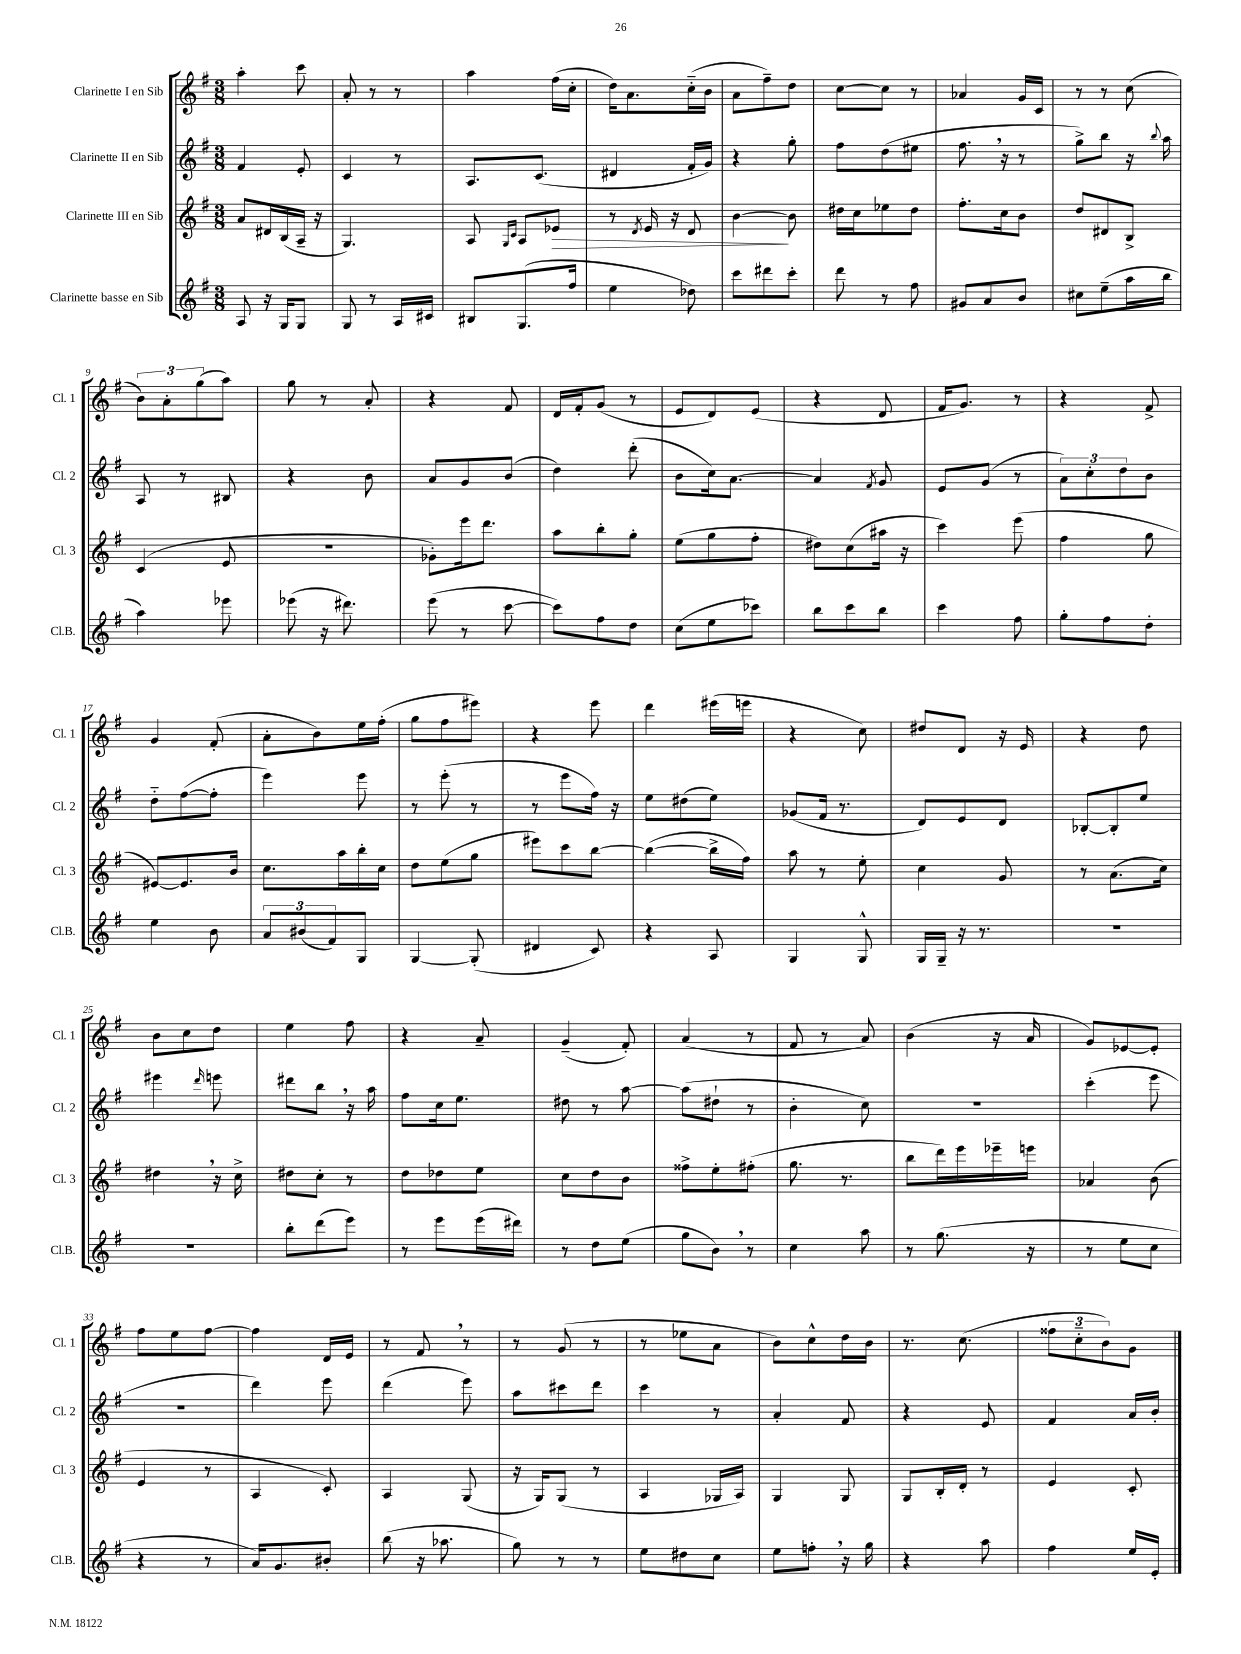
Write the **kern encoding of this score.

**kern	**kern	**kern	**kern
*staff4	*staff3	*staff2	*staff1
*clefG2	*clefG2	*clefG2	*clefG2
*k[f#]	*k[f#]	*k[f#]	*k[f#]
*M3/8	*M3/8	*M3/8	*M3/8
8A/	8a/L	4f#/	4aa'\
16r	16d#/L	.	.
16G/LK	(16B/	.	.
8G/J	16A~/JJ	8e'/	8ccc\
.	16r	.	.
=	=	=	=
8G/	4.G/)	4c/	8a'/
8r	.	.	8r
16A/LL	.	8r	8r
16c#/JJ	.	.	.
=	=	=	=
8B#/L	8A/	8.A/L	4aa\
.	16qqG/LL	.	.
.	16qqc/JJ	.	.
(8.G/	8A/L	.	.
.	.	(8.c/J	.
.	8e-/J	.	(16ff#\LL
16ff#/Jk	.	.	16cc'\JJ
=	=	=	=
4ee\	8r	4d#/	16dd\LK)
.	.	.	8.a\
.	8qd/	.	.
.	16e/	.	.
.	16r	.	.
8dd-\)	8d/	16f#'/LL	(16cc'~\L
.	.	16g/JJ)	16b\JJ
=	=	=	=
8ccc\L	[4b\	4r	8a\L
8ddd#\	.	.	8ff#~\)
8ccc'\J	8b\]	8gg'\	8dd\J
=	=	=	=
8ddd\	16dd#\LL	8ff#\L	[8cc\L
.	16cc\J	.	.
8r	8ee-\	(8dd\	8cc\]J
8ff#\	8dd#\J	8ee#\J	8r
=	=	=	=
8g#/L	8.ff#'\L	8.ff#\	4a-/
8a/	.	.	.
.	16cc\k	16r	.
8b/J	8b\J	8r	16g/LL
.	.	.	16c/JJ
=	=	=	=
8cc#\L	8dd/L	8gg^\L)	8r
(8ee~\	8d#/	8bb\J	8r
16aa\L	8B^/J	16r	(8cc\
.	.	8qqbb/	.
16bb\JJ	.	16aa\	.
=	=	=	=
4aa\)	(4c/	8A/	12b\L)
.	.	.	12a'\
.	.	8r	.
.	.	.	(12gg\
8eee-\	8e/	8B#/	8aa\J)
=	=	=	=
(8eee-\	4.r	4r	8gg\
16r	.	.	8r
8.ddd#\)	.	.	.
.	.	8b\	8a'/
=	=	=	=
(8eee\	8g-'\L)	8a/L	4r
8r	16eee\k	8g/	.
.	8.ddd\J	.	.
[8ccc\	.	(8b/J	8f#/
=	=	=	=
8ccc\]L)	8aa\L	4dd\)	16d/LL
.	.	.	16f#'/J
8ff#\	8bb'\	.	(8g/J
8dd\J	8gg'\J	(8ddd'\	8r
=	=	=	=
(8cc\L	(8ee\L	8b\L	8e/L
8ee\	8gg\	16cc\k)	8d/)
.	.	[8.a\J	.
8ccc-\J)	8ff#'\J	.	(8e/J
=	=	=	=
8bb\L	8dd#\L)	4a/]	4r
8ccc\	(8cc\	.	.
.	.	8qf#/	.
8bb\J	16aa#\Jk	8g/	8d/
.	16r	.	.
=	=	=	=
4ccc\	4ccc\)	8e/L	16f#/LK
.	.	.	8.g/J)
.	.	(8g/J	.
8ff#\	(8eee\	8r	8r
=	=	=	=
8gg'\L	4ff#\	12a\L)	4r
.	.	12cc'\	.
8ff#\	.	.	.
.	.	12dd\	.
8dd'\J	8gg\	8b\J	8f#^/
=	=	=	=
4ee\	[8e#/L)	8dd'~\L	4g/
.	8.e#/]	([8ff#\	.
8b\	.	8ff#'\]J	(8f#'/
.	16b/Jk	.	.
=	=	=	=
12a/L	8.cc\L	4eee\)	8a'\L
(12b#/	.	.	.
.	.	.	8b\)
12f#/)	.	.	.
.	16aa\L	.	.
8G/J	16bb'\	8eee\	16ee\L
.	16cc\JJ	.	(16ff#'\JJ
=	=	=	=
[4G/	8dd\L	8r	8gg\L
.	(8ee\	(8eee'\	8ff#\
(8G'/]	8gg\J	8r	8eee#\J)
=	=	=	=
4d#/	8eee#\L)	8r	4r
.	8ccc\	8eee\L	.
8c/)	[8bb\J	16ff#\Jk)	8eee\
.	.	16r	.
=	=	=	=
4r	(4bb\_	8ee\L	4ddd\
.	.	(8dd#\	.
8A/	16bb^\]LL	8ee\J)	(16eee#\LL
.	16ff#\JJ)	.	16eee\JJ
=	=	=	=
4G/	8aa\	(8g-/L	4r
.	8r	16f#/Jk	.
.	.	8.r	.
8G^^/	8ee'\	.	8cc\)
=	=	=	=
16G/LL	4cc\	8d/L)	8dd#/L
16G~/JJ	.	.	.
16r	.	8e/	8d/J
8.r	.	.	.
.	8g/	8d/J	16r
.	.	.	16e/
=	=	=	=
4.r	8r	[8B-'/L	4r
.	(8.a\L	8B-'/]	.
.	.	8ee/J	8dd\
.	16cc\Jk)	.	.
=	=	=	=
4.r	4dd#\	4eee#\	8b\L
.	.	.	8cc\
.	.	16qqddd/	.
.	16r	8eee\	8dd\J
.	16cc^\	.	.
=	=	=	=
8bb'\L	8dd#\L	8ddd#\L	4ee\
(8ddd\	8cc'\J	8bb\J	.
8eee\J)	8r	16r	8ff#\
.	.	16aa\	.
=	=	=	=
8r	8dd\L	8ff#\L	4r
8eee\L	8dd-\	16cc\k	.
.	.	8.ee\J	.
(16eee\L	8ee\J	.	8a~/
16ddd#\JJ)	.	.	.
=	=	=	=
8r	8cc\L	8dd#\	(4g~/
8dd\L	8dd\	8r	.
(8ee\J	8b\J	[8aa\	8f#'/)
=	=	=	=
8gg\L	8ff##^\L	(8aa\]L	(4a/
8b\J)	8ee'\	8dd#`\J	.
8r	(8ff#'\J	8r	8r
=	=	=	=
4cc\	8.gg\	4b'\	8f#/
.	.	.	8r
.	8.r	.	.
8aa\	.	8cc\)	8a/)
=	=	=	=
8r	8bb\L	4.r	(4b\
(8.gg\	16ddd\L)	.	.
.	16eee\	.	.
.	16eee-~\	.	16r
16r	16eee\JJ	.	16a/
=	=	=	=
8r	4a-/	(4ccc'\	8g/L)
8ee\L	.	.	[8e-/
8cc\J	(8b\	8eee\	8e-'/]J
=	=	=	=
4r	4e/	4.r	8ff#\L
.	.	.	8ee\
8r	8r	.	[8ff#\J
=	=	=	=
16a/LK)	4A/	4ddd\)	4ff#\]
8.g/	.	.	.
8b#'/J	8c'/)	8eee\	16d/LL
.	.	.	16e/JJ
=	=	=	=
(8bb\	4A/	(4ddd\	8r
16r	.	.	8f#/
8.aa-\	.	.	.
.	(8G/	8eee\)	8r
=	=	=	=
8gg\)	16r	8aa\L	8r
.	16G/LK)	.	.
8r	(8G/J	8ccc#\	(8g/
8r	8r	8ddd\J	8r
=	=	=	=
8ee\L	4A/	4ccc\	8r
8dd#\	.	.	8ee-\L
8cc\J	16G-/LL	8r	8a\J
.	16A/JJ)	.	.
=	=	=	=
8ee\L	4G/	4a'/	8b\L)
8ff'\J	.	.	8cc^^\
16r	8G/	8f#/	16dd\L
16gg\	.	.	16b\JJ
=	=	=	=
4r	8G/L	4r	8.r
.	16B'/L	.	.
.	16d'/JJ	.	(8.cc\
8aa\	8r	8e/	.
=	=	=	=
4ff#\	4e/	4f#/	12ff##\L
.	.	.	12cc'~\
.	.	.	12b\)
16ee/LL	8c'/	16a/LL	8g\J
16e'/JJ	.	16b'/JJ	.
==	==	==	==
*-	*-	*-	*-
